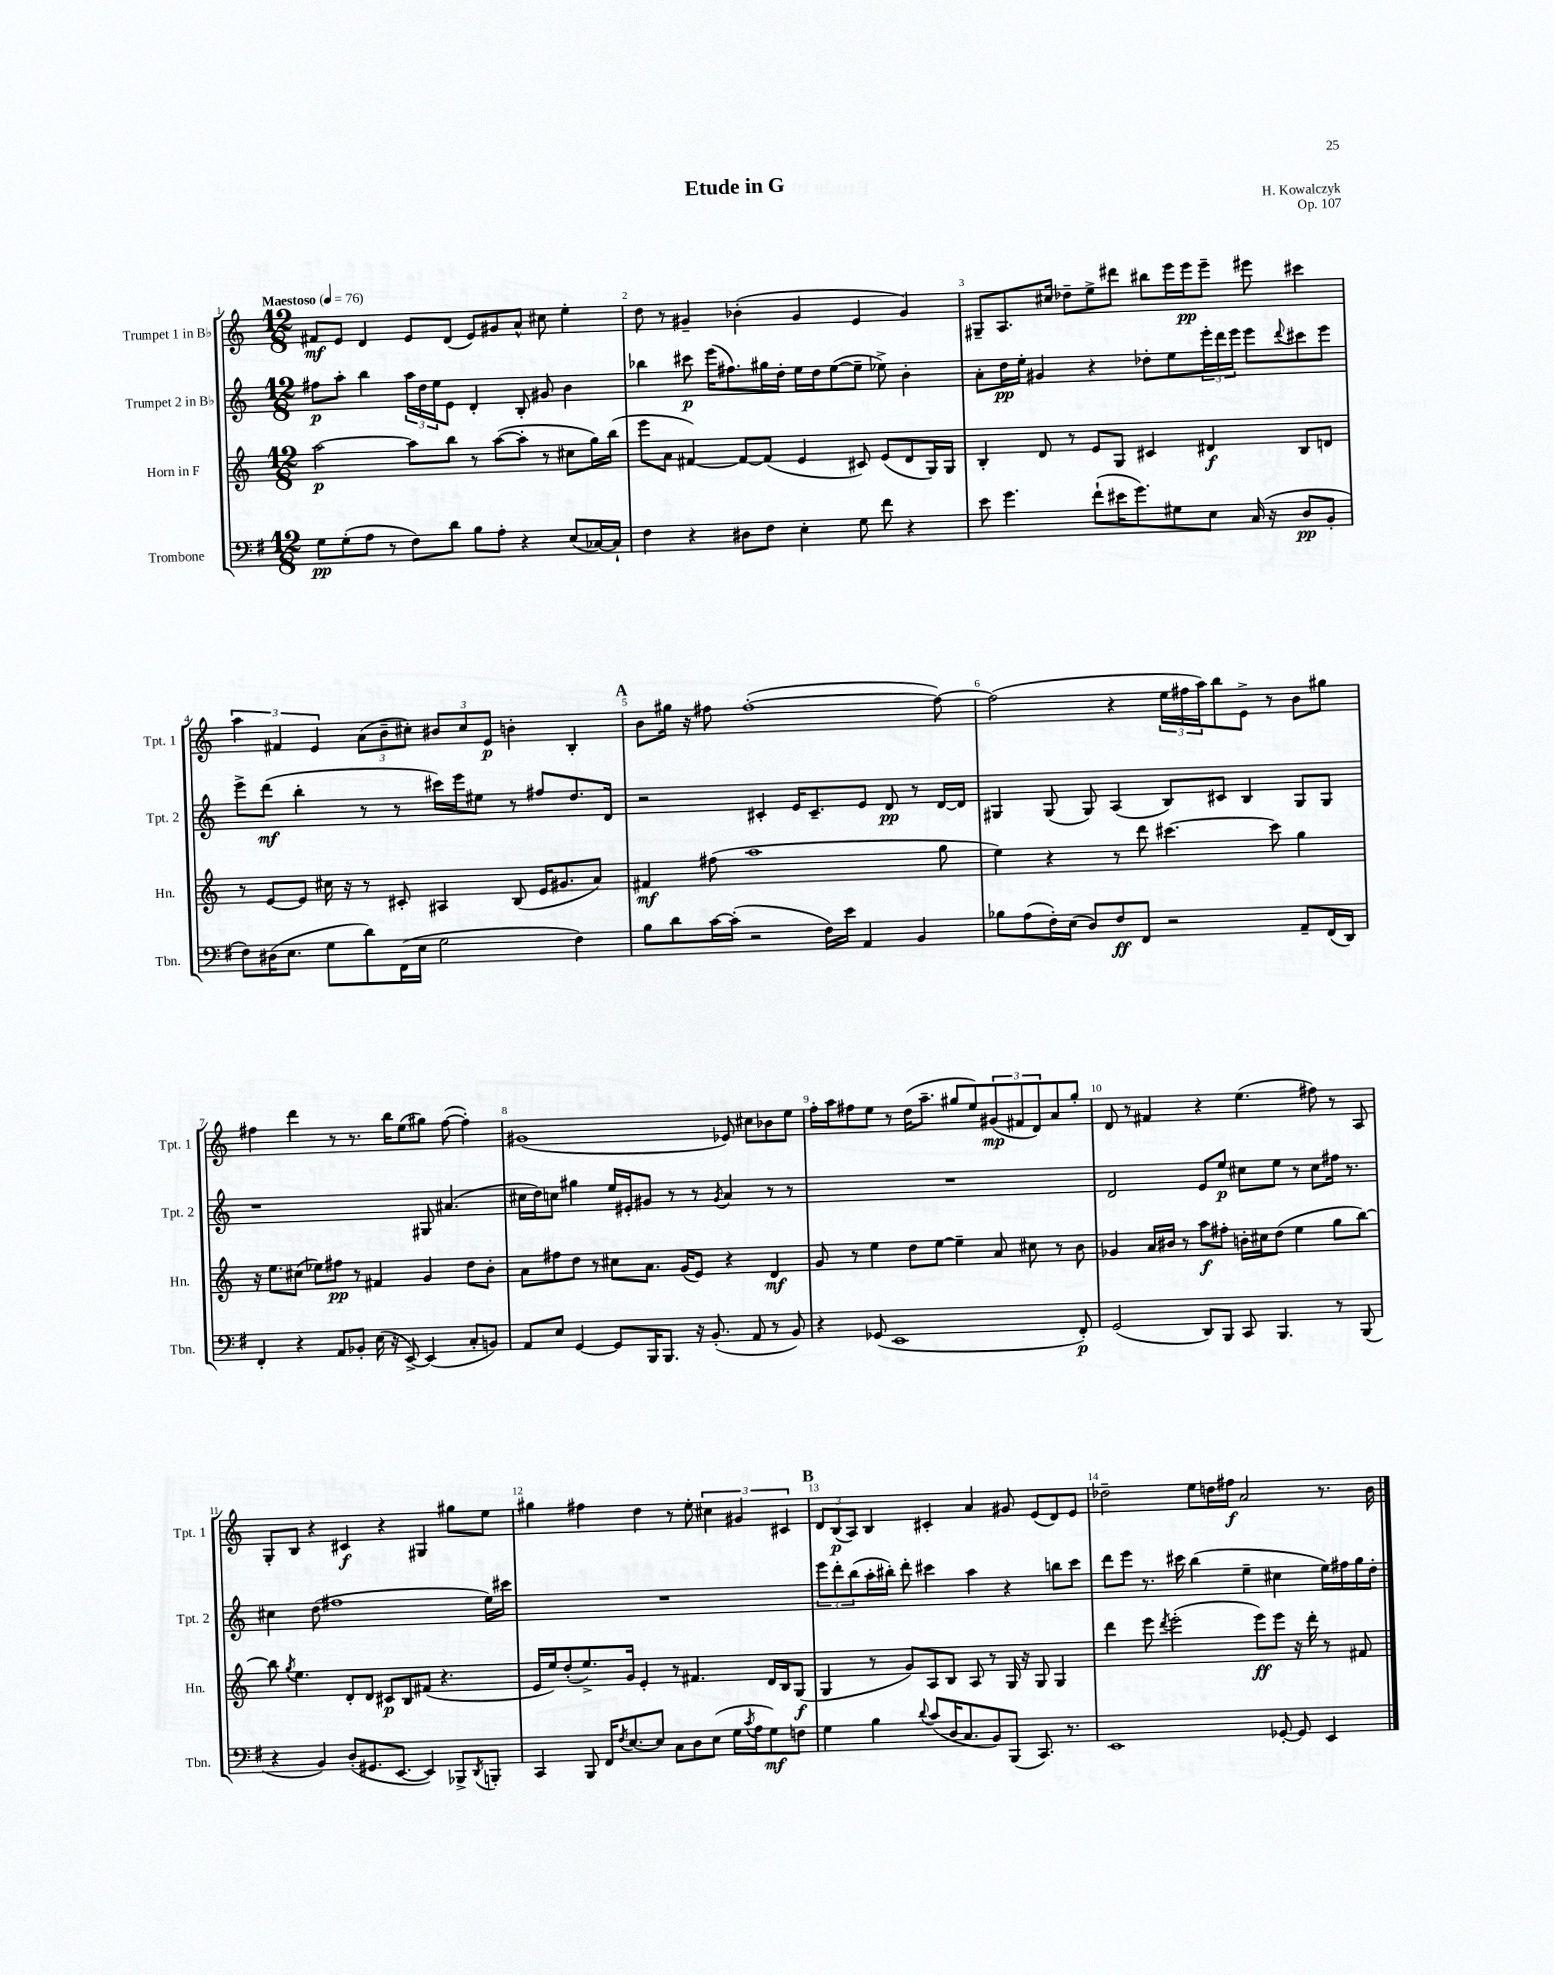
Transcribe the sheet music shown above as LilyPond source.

\header { title = "Etude in G" composer = "H. Kowalczyk" opus = "Op. 107" }
<<
\new StaffGroup <<
\new Staff = "s0" \with { instrumentName = "Trumpet 1 in Bb" shortInstrumentName = "Tpt. 1" } {
    \clef treble \key c \major \numericTimeSignature \time 12/8 \tempo "Maestoso" 4 = 76
    fis'8\mf e'8 d'4 e'8 d'8( e'8) gis'8 a'8-^ cis''8 e''4-. |
    d''8 r8 gis'4-- bes'4-.( gis'4 e'4 gis'4) |
    gis8-- a8. cis''16 des''8-- e''8-> dis'''8 bis''8 e'''16 e'''16\pp e'''8-- eis'''8 cis'''4 |
    \tuplet 3/2 { a''4 fis'4 e'4 } \tuplet 3/2 { a'8( b'8-- cis''8-.) } \tuplet 3/2 { bis'8 cis''8 e'8\p } b'4-. b4-. |
    \mark \markup { \bold "A" } b'8 gis''16 r16 fis''8 fis''1~-.( fis''8~) |
    fis''2( r4 \tuplet 3/2 { e''16 fis''16 a''16) } b''8 e'8-> r8 b'8 gis''8 |
    fis''4 d'''4 r8 r8. b''16 e''8( gis''8) fis''8~( fis''4-.) |
    gis'1( ees'8) cis''8 bes'8 e''8 |
    f''16-. a''16 fis''8 e''8 r8 d''16( a''8.-- gis''8 e''8) \tuplet 3/2 { gis'8\mp( fis'8 d'8) } a'8 gis''8-. |
    d'8 r8 fis'4 r4 e''4.( fis''8) r8 a8 |
    g8-. b8 r4 cis'4\f r4 gis4 gis''8 e''8 |
    gis''4 fis''4 d''4 r8 e''8-. \tuplet 3/2 { cis''4 gis'4 cis'4 } |
    \mark \markup { \bold "B" } \tuplet 3/2 { d'8 b8\p( a8) } b4 cis'4-. a'4 gis'8 e'8( d'8) e'8 |
    des''2-- e''8 d''16 fis''16\f a'2 r8. b'16 \bar "|." |
}
\new Staff = "s1" \with { instrumentName = "Trumpet 2 in Bb" shortInstrumentName = "Tpt. 2" } {
    \clef treble \key c \major \numericTimeSignature \time 12/8
    fis''8\p a''8-. b''4 \tuplet 3/2 { a''16 d''16 e''16 } e'8 d'4-. b8-. gis'8 b'4 |
    bes''4 cis'''8\p e'''16( fis''8.) gis''16 d''16-. e''16 d''16 e''8~( e''8-- ees''8->) b'4-. |
    a'8-. d''16\pp e''16-. gis'4 r4 des''8-. e''8 \tuplet 3/2 { e'''16-. d'''16 e'''16 } e'''8 \appoggiatura { d'''8 } cis'''8 e'''8 |
    e'''8-> d'''8\mf( b''4-. r8 r8 cis'''16) e'''16 eis''8 r8 fis''8 d''8. d'16 |
    \mark \markup { \bold "A" } r2 cis'4-. e'16 cis'8.-- e'8 d'8\pp r8 d'16~ d'16 |
    gis4 gis8( gis8) a4( b8) cis'8 b4 gis8 gis8 |
    r1 gis8 ais'4.( |
    cis''16 d''16) c''8 gis''4 e''16 eis'16-. gis'8 r8 r8 \acciaccatura { gis'8 } a'4 r8 r8 |
    R1. |
    d'2 e'8 e''8\p cis''8 e''8 r8 cis''8 fis''16 r8. |
    cis''4 d''8( fis''1 e''16) cis'''16 |
    R1. |
    \mark \markup { \bold "B" } \tuplet 3/2 { e'''8 d'''8-. b''8( } a''16-. bis''16-.) d'''8-. cis'''4 a''4 r4 b''8 cis'''8 |
    d'''8 e'''8 r8. cis'''16 b''4( e''4-- cis''4 e''16) fis''16 g''16 d''16-. \bar "|." |
}
\new Staff = "s2" \with { instrumentName = "Horn in F" shortInstrumentName = "Hn." } {
    \clef treble \key c \major \numericTimeSignature \time 12/8
    a''2~\p a''8 b''8 r8 a''8~( a''8-. r8 cis''8 g''16) b''16( |
    e'''8 a'8 fis'4~) fis'8~ fis'8( e'4 cis'8) e'8( d'8 g16) g16 |
    b4-. d'8 r8 e'8 g8 cis'4 dis'4\f b8 d'8 |
    r8 e'8~ e'8 cis''16 r16 r8 cis'8-. ais4 b8( e'16 gis'8. a'8) |
    \mark \markup { \bold "A" } fis'4\mf fis''8( a''1 g''8 |
    e''4) r4 r8 d'''8 cis'''4.~ cis'''8 g''4 |
    r16 e''8. cis''8( ees''8) fis''8\pp r8 fis'4 g'4 d''8 b'8-. |
    a'8 fis''8 d''8 r8 cis''8 a'8. g'16( e'8) r4 d'4\mf |
    g'8 r8 e''4 d''8 e''8~ e''4-- a'8 cis''8 r8 b'8 |
    ges'4 a'16 bis'16 r8 a''8\f fis''8-. b'16-. cis''16 d''8( e''4 g''8 b''8~) |
    b''8 \acciaccatura { g''8 } e''4. d'8-. d'8 cis'8\p b8 fis'8( r4. |
    e'16 e''16) d''8-.( e''8.->) g'16 e'4-. r8 fis'4. d'16 b16 g8\f( |
    \mark \markup { \bold "B" } g4 r8 g'8) a8 b8 a8 r8 g16 r16 g8 g4 |
    d'''4 e'''8 \acciaccatura { d'''8 } e'''2-.( e'''8\ff) e'''8 r16 d'''16-. r8 fis'8 \bar "|." |
}
\new Staff = "s3" \with { instrumentName = "Trombone" shortInstrumentName = "Tbn." } {
    \clef bass \key g \major \numericTimeSignature \time 12/8
    g8\pp g8-.( a8 r8 fis8) d'8 b8 a8-. r4 e8( ces16~) ces16-! |
    fis4 r4 dis8 fis8 e4-. g8 fis'8 r4 |
    e'8 g'4. fis'8-!( eis'16 g'8.) gis8 e8 c16( r16 d8\pp b,8-. |
    fis8) dis16( e8. g8 d'8) fis,16( e16 g2 fis4) |
    \mark \markup { \bold "A" } b8 d'8 c'16~ c'16-.( r2 fis16) e'16 a,4 b,4 |
    bes8 a8( fis16-.) e16( d8) fis8\ff fis,8 r2 a,8-- fis,16( d,16) |
    fis,4-. r4 a,8 bes,8-. e16( r16 e,8~->) e,4( c8-. b,8) |
    a,8 e8 g,4~ g,8 b,,16 b,,8. r16 b,8.-.( a,8 r8 b,8) |
    r4 ges,8( e,1 fis,8-.\p) |
    g,2( d,8) b,,8 c,8 b,,4. r8 b,,8( |
    r4 b,4) d8-.( gis,8. e,8.~ e,4) bes,,8-> \acciaccatura { d,8 } b,,8-. |
    c,4 b,,8 fis,16 \acciaccatura { fis8 } e8.~ e8 c8 d8 e8( g16 \acciaccatura { c'8 } a16 g8\mf) f8 |
    \mark \markup { \bold "B" } g4 b4 \appoggiatura { d'8 } c'8( d16 c8. b,8) b,,8( c,8.) r8. |
    e,1 ges,8~-. ges,8 e,4 \bar "|." |
}
>>
>>
\layout { \context { \Score \override BarNumber.break-visibility = ##(#f #t #t) barNumberVisibility = #all-bar-numbers-visible } }
